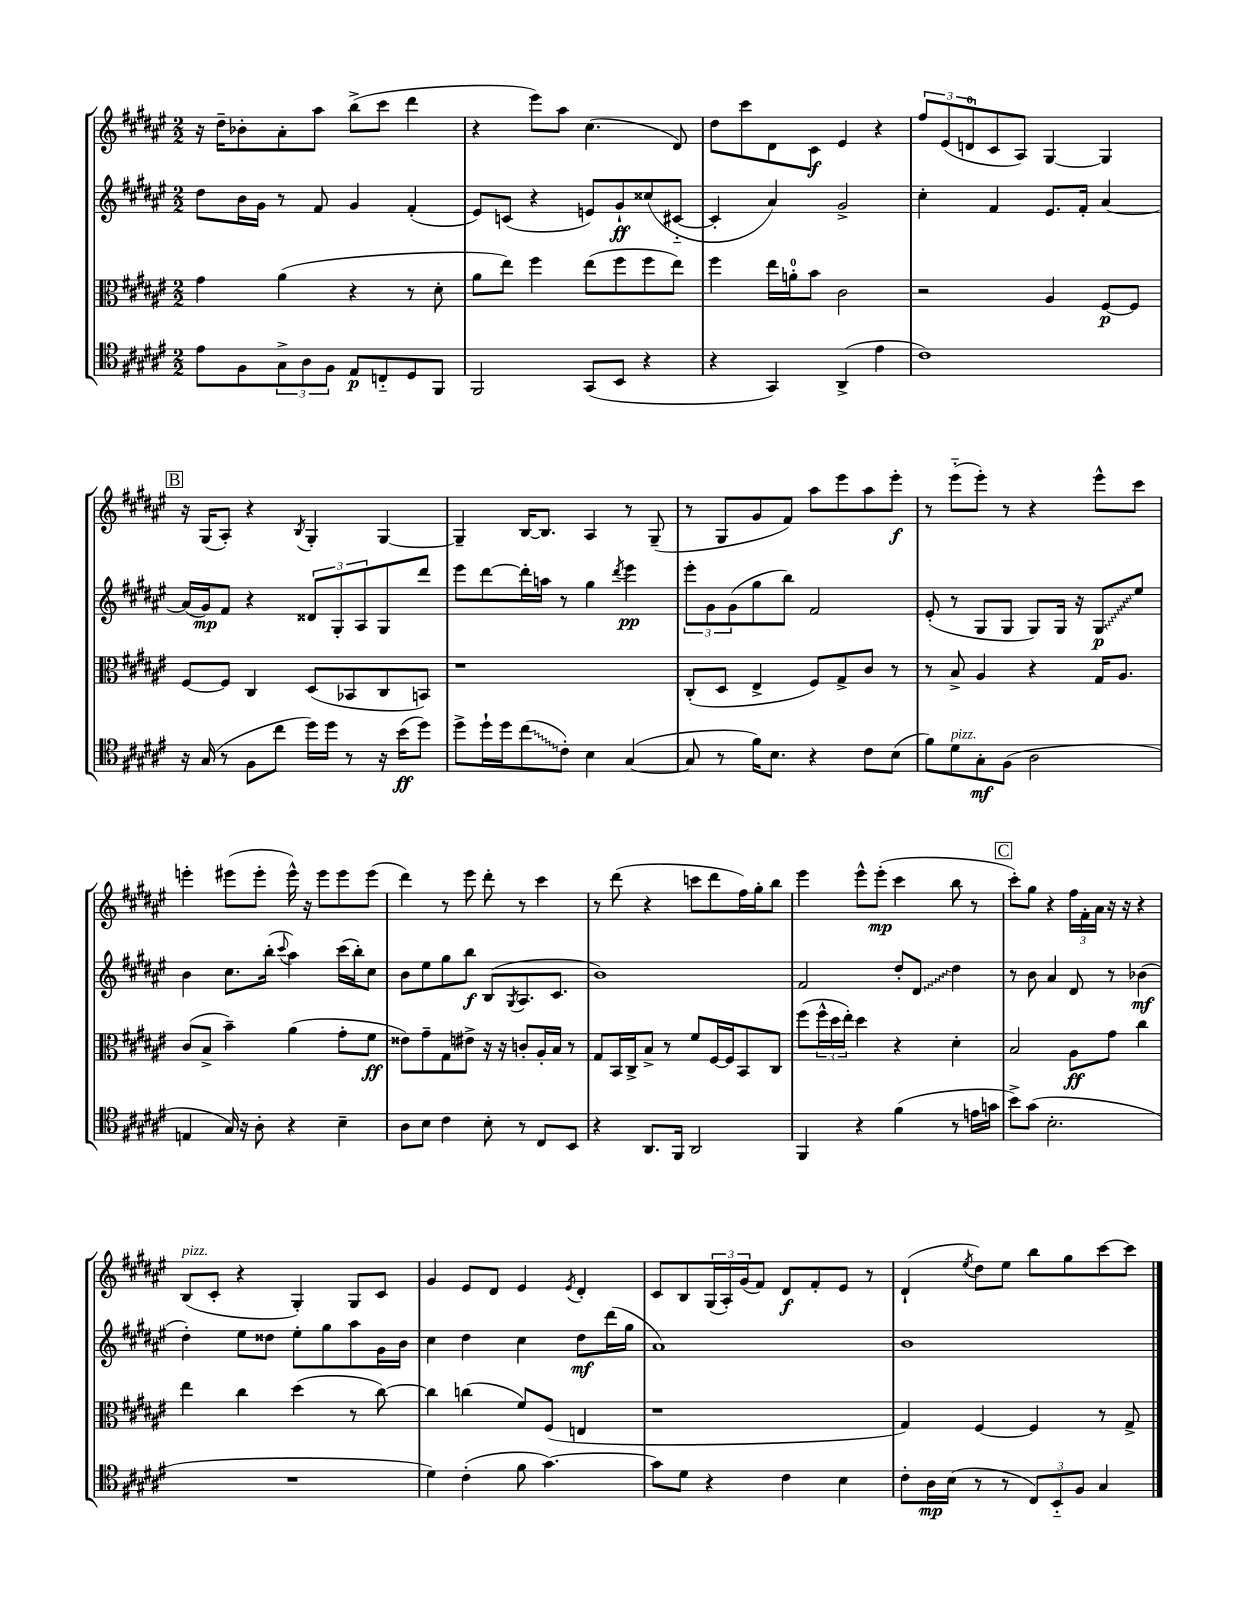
<<
\new StaffGroup <<
\new Staff = "s0" {
    \clef treble \key fis \major \numericTimeSignature \time 2/2
    r16 dis''16-- bes'8-. ais'8-. ais''8 b''8->( cis'''8 dis'''4 |
    r4 eis'''8) ais''8 cis''4.( dis'8) |
    dis''8 cis'''8 dis'8 cis'8\f eis'4 r4 |
    \tuplet 3/2 { fis''8 eis'8( d'8-0 } cis'8 ais8) gis4~ gis4 |
    \mark \markup { \box "B" } r16 gis16( ais8-.) r4 \acciaccatura { b8 } gis4-. gis4~ |
    gis4-- b16~ b8. ais4 r8 gis8--( |
    r8 gis8 gis'8 fis'8) ais''8 eis'''8 ais''8 eis'''8-.\f |
    r8 eis'''8-_( eis'''8-.) r8 r4 eis'''8-^ cis'''8 |
    e'''4-. eis'''8( eis'''8-. eis'''16-^) r16 eis'''8 eis'''8 eis'''8( |
    dis'''4) r8 eis'''8 dis'''8-. r8 cis'''4 |
    r8 dis'''8( r4 c'''8 dis'''8 fis''16) gis''16-. b''8 |
    eis'''4 eis'''8-^ eis'''8-.\mp( cis'''4 b''8 r8 |
    \mark \markup { \box "C" } cis'''8-.) gis''8 r4 \tuplet 3/2 { fis''16 fis'16-. ais'16 } r16 r16 r4 |
    b8^\markup { \italic "pizz." }( cis'8-. r4 gis4-.) gis8 cis'8 |
    gis'4 eis'8 dis'8 eis'4 \acciaccatura { eis'8 } dis'4-. |
    cis'8 b8 \tuplet 3/2 { gis16( ais16-.) gis'16( } fis'8) dis'8\f fis'8-. eis'8 r8 |
    dis'4-!( \acciaccatura { eis''8 } dis''8) eis''8 b''8 gis''8 cis'''8~ cis'''8 \bar "|." |
}
\new Staff = "s1" {
    \clef treble \key fis \major \numericTimeSignature \time 2/2
    dis''8 b'16 gis'16 r8 fis'8 gis'4 fis'4-.( |
    eis'8) c'8( r4 e'8) gis'8-!\ff cisis''8( cis'8~-_ |
    cis'4-. ais'4) gis'2-> |
    cis''4-. fis'4 eis'8. fis'16-. ais'4~ |
    \mark \markup { \box "B" } ais'16( gis'16\mp) fis'8 r4 \tuplet 3/2 { disis'8 gis8-. ais8 } gis8 dis'''8 |
    eis'''8 dis'''8~ dis'''16-. a''16 r8 gis''4 \acciaccatura { dis'''8 } eis'''4\pp |
    \tuplet 3/2 { eis'''8-. gis'8 gis'8( } gis''8 b''8) fis'2 |
    eis'8-.( r8 gis8 gis8 gis8) gis16 r16 \once \override Glissando.style = #'zigzag gis8\glissando\p eis''8 |
    b'4 cis''8. b''16-.( \appoggiatura { cis'''8 } ais''4) cis'''16( b''16-.) cis''8 |
    b'8 eis''8 gis''8 b''8\f b8( \acciaccatura { gis8 } ais8. cis'8. |
    b'1) |
    fis'2 dis''8-. \once \override Glissando.style = #'zigzag dis'8\glissando dis''4 |
    \mark \markup { \box "C" } r8 b'8 ais'4 dis'8 r8 bes'4\mf( |
    dis''4-.) eis''8 disis''8 eis''8-. gis''8 ais''8 gis'16 b'16 |
    cis''4 dis''4 cis''4 dis''8\mf dis'''16( gis''16 |
    ais'1) |
    b'1 \bar "|." |
}
\new Staff = "s2" {
    \clef alto \key fis \major \numericTimeSignature \time 2/2
    gis'4 ais'4( r4 r8 dis'8-. |
    ais'8 eis''8) fis''4 eis''8( fis''8 fis''8 eis''8) |
    fis''4 eis''16 a'16-0-. b'8 cis'2 |
    r2 ais4 fis8~\p fis8 |
    \mark \markup { \box "B" } fis8~ fis8 cis4 dis8( bes,8 cis8 b,8) |
    r1 |
    cis8-.( dis8 eis4-> fis8) gis8-> cis'8 r8 |
    r8 b8-> ais4 r4 gis16 ais8. |
    cis'8( b8-> b'4--) ais'4( gis'8-. fis'8\ff |
    eisis'8) gis'8-- gis8 eis'8-> r16 r16 c'8-. ais16-. b16 r8 |
    gis8 b,16 cis16-> b8-> r8 fis'8 fis16~ fis16 b,8 cis8 |
    fis''8( \tuplet 3/2 { fis''16-^ dis''16 eis''16-.) } dis''4 r4 dis'4-. |
    \mark \markup { \box "C" } b2 ais8\ff gis'8 cis''4 |
    eis''4 cis''4 dis''4( r8 cis''8~) |
    cis''4 c''4( fis'8) fis8( e4 |
    r1 |
    gis4) fis4~ fis4 r8 gis8-> \bar "|." |
}
\new Staff = "s3" {
    \clef tenor \key fis \major \numericTimeSignature \time 2/2
    eis'8 fis8 \tuplet 3/2 { gis8-> ais8 fis8 } eis8\p c8-_ dis8 fis,8 |
    fis,2 gis,8( b,8 r4 |
    r4 gis,4) ais,4->( eis'4 |
    cis'1) |
    \mark \markup { \box "B" } r16 gis16( r8 fis8 cis''8 dis''16) dis''16 r8 r16 b'16\ff( dis''8) |
    dis''8-> dis''16-! dis''16 \once \override Glissando.style = #'zigzag cis''8\glissando( cis'8-.) b4 gis4~( |
    gis8 r8 fis'16) b8. r4 cis'8 b8( |
    fis'8) dis'8^\markup { \italic "pizz." } gis8-.\mf fis8( ais2 |
    e4 gis16) r16 ais8-. r4 b4-- |
    ais8 b8 cis'4 b8-. r8 cis8 b,8 |
    r4 ais,8. fis,16 ais,2 |
    fis,4 r4 fis'4( r8 e'16 g'16 |
    \mark \markup { \box "C" } b'8->) gis'8( b2.-. |
    R1 |
    dis'4) cis'4-.( fis'8 gis'4.~) |
    gis'8 dis'8 r4 cis'4 b4 |
    cis'8-. ais16\mp b16( r8 r8 \tuplet 3/2 { cis8) b,8-_ fis8 } gis4 \bar "|." |
}
>>
>>
\layout { \context { \Score \remove "Bar_number_engraver" } }
